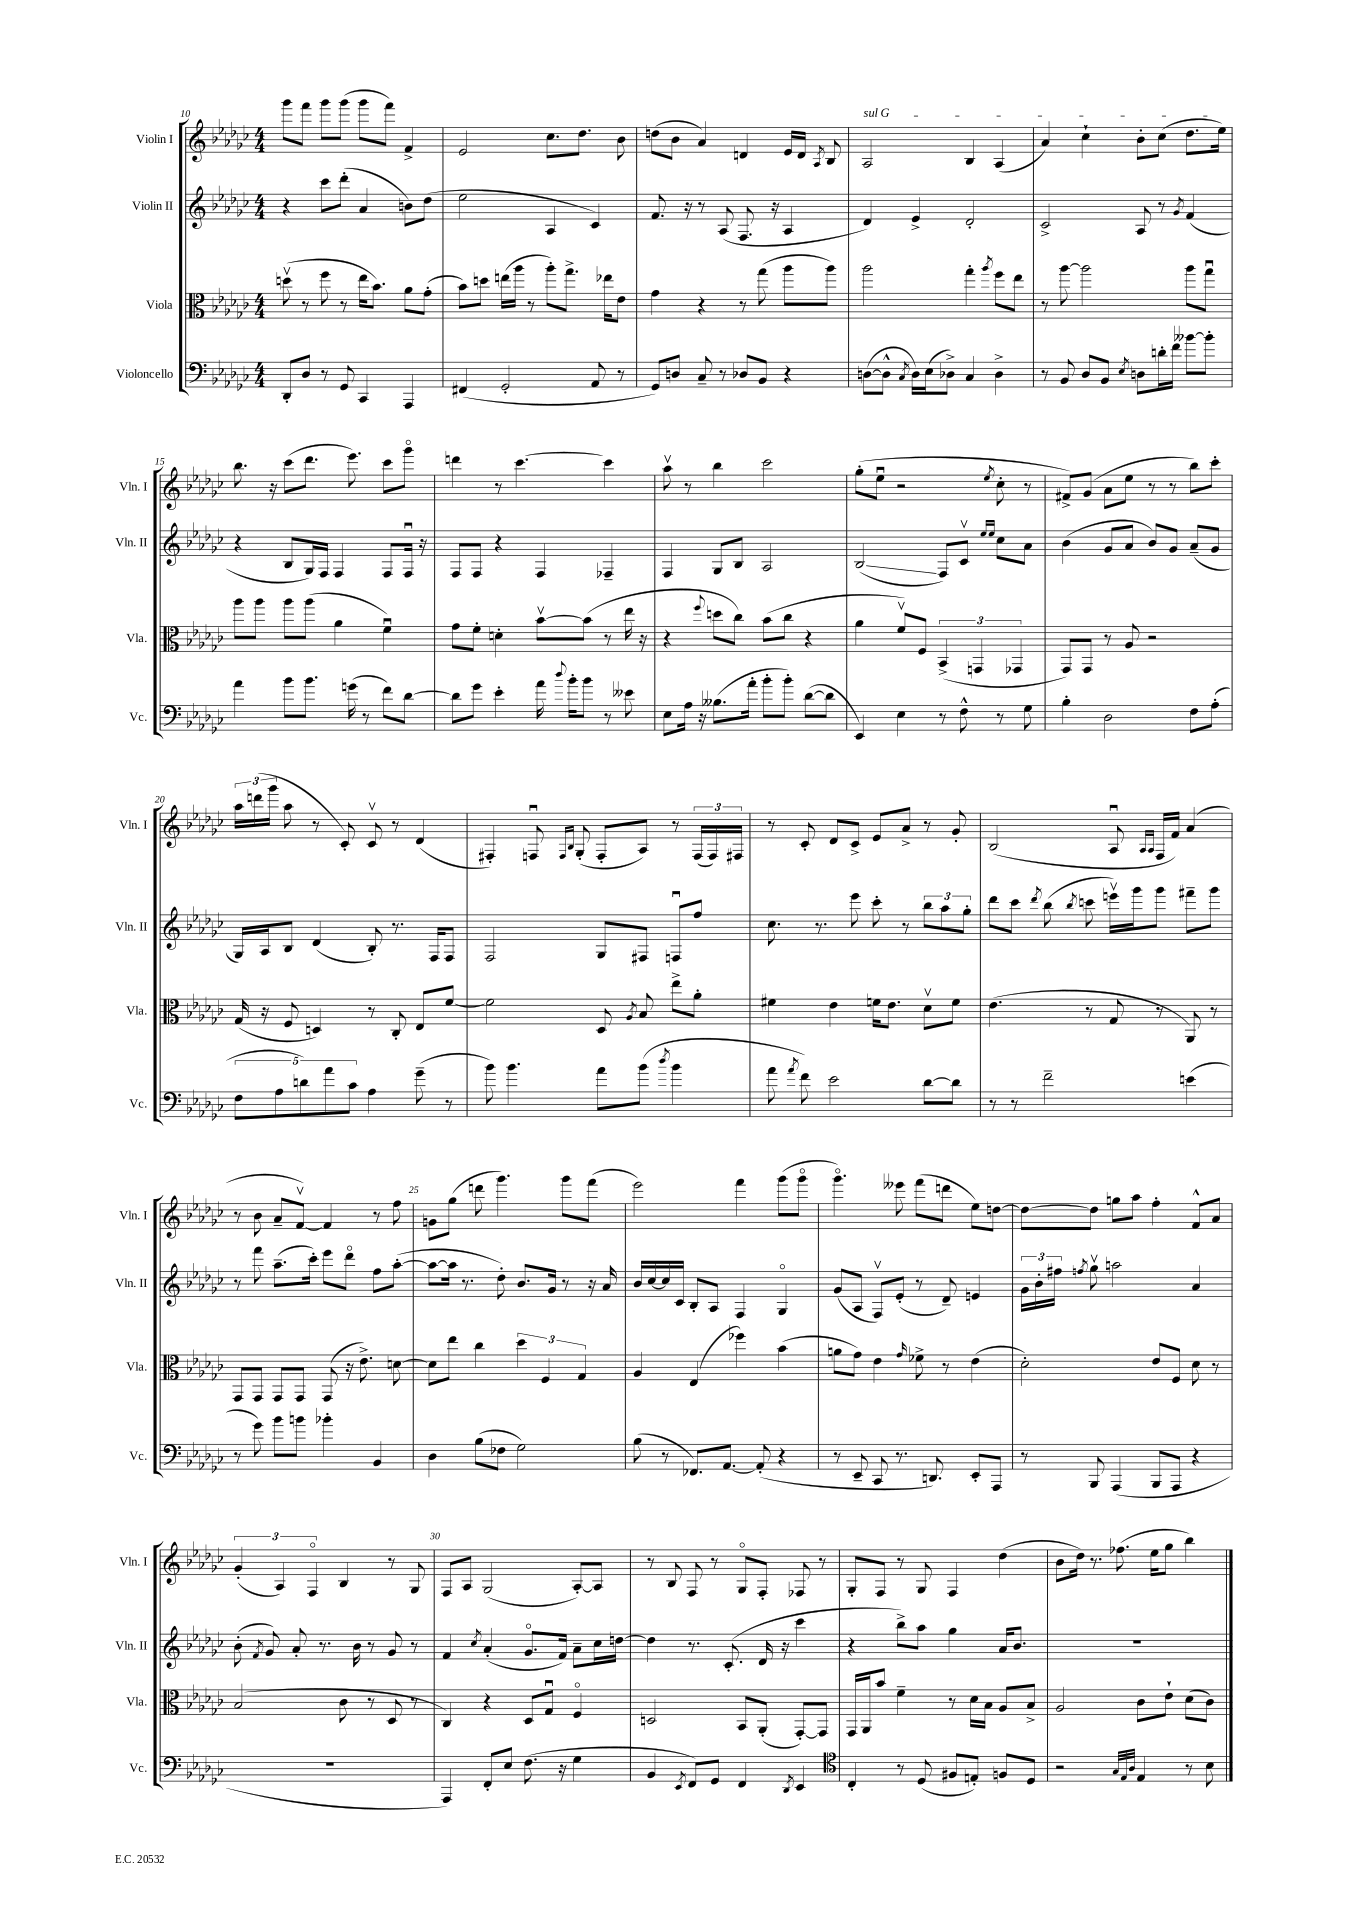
<<
\new StaffGroup <<
\new Staff = "s0" \with { instrumentName = "Violin I" shortInstrumentName = "Vln. I" } {
    \clef treble \key ges \major \numericTimeSignature \time 4/4
    \autoBeamOff ges'''8[ f'''8] ges'''8[ ges'''8]( ges'''8[ f'''8]) f'4-> |
    ees'2 ces''8.[ des''8.] bes'8 |
    d''8[( bes'8] aes'4) d'4 ees'16[ d'16] \acciaccatura { aes8 } bes8 |
    \once \override TextSpanner.bound-details.left.text = \markup { \italic "sul G" } aes2\startTextSpan bes4 aes4( |
    aes'4) ces''4-! bes'8[-. ces''8]( des''8.[ ees''16]\stopTextSpan) |
    bes''8. r16 ces'''8[( des'''8.] ees'''8.) ces'''8[ ges'''8]\flageolet |
    d'''4 r8 ces'''4.~ ces'''4 |
    aes''8\upbow r8 bes''4 ces'''2 |
    ges''8[-.( ees''8]\downbow r2 \acciaccatura { ees''8 } ces''8-. r8 |
    fis'8[->) ges'8]( aes'8[ ees''8] r8 r8 bes''8[) ces'''8]-. |
    \tuplet 3/2 { aes''16[ d'''16( ges'''16] } aes''8 r8 ces'8-.) ces'8\upbow r8 des'4( |
    fis4-.) f8\downbow \grace { f16[ bes16] } ges8-.( f8[-. aes8]) r8 \tuplet 3/2 { f16[( f16) fis16] } |
    r8 ces'8-. des'8[ ces'8]-> ees'8[ aes'8]-> r8 ges'8-. |
    bes2( aes8\downbow \grace { aes16[ aes16] } f16[ f'16]) aes'4( |
    r8 bes'8 aes'8[-- f'8]~\upbow) f'4 r8 f''8 |
    g'8[ ges''8]( d'''8 ges'''4.) ges'''8[ f'''8]( |
    ees'''2) f'''4 ges'''8[( ges'''8]\flageolet |
    ges'''4.\flageolet) eeses'''8 f'''8[( d'''8] ees''8[) d''8]~ |
    d''8[~ d''8] g''8[ aes''8] f''4-. f'8[-^ aes'8] |
    \tuplet 3/2 { ges'4-.( aes4) f4\flageolet } bes4 r8 ges8 |
    f8[ aes8] ges2( aes8[~-.) aes8] |
    r8 bes8 f8 r8 ges8[\flageolet f8]-. fes8 r8 |
    ges8[-. f8] r8 ges8 f4 des''4( |
    bes'8[ des''16]) r8. fes''8.( ees''16[ ges''8] bes''4) \bar "|." |
}
\new Staff = "s1" \with { instrumentName = "Violin II" shortInstrumentName = "Vln. II" } {
    \clef treble \key ges \major \numericTimeSignature \time 4/4
    \autoBeamOff r4 ces'''8[ des'''8]-.( aes'4 b'8[) des''8]( |
    ees''2 aes4 ces'4) |
    f'8. r16 r8 aes8( f8. r16 aes4 |
    des'4) ees'4-> des'2-. |
    ces'2-> aes8 r8 \acciaccatura { ges'8 } f'4( |
    r4 bes8[ ges16) f16] f4 f8[ f16]\downbow r16 |
    f8[ f8] r4 f4 fes4-- |
    f4 ges8[ bes8] aes2 |
    bes2\glissando( f8[) ces'8]\upbow \grace { ees''16[ ees''16] } ces''8[ aes'8] |
    bes'4( ges'8[ aes'8] bes'8[) ges'8] aes'8[--( ges'8] |
    ges16[) aes16 bes8] des'4( bes8-.) r8. f16[ f8] |
    f2 ges8[ fis8] f8[\downbow f''8] |
    ces''8. r8. ees'''8 ces'''8-. r8 \tuplet 3/2 { bes''8[ aes''8 ges''8]-. } |
    des'''8[ ces'''8] \acciaccatura { des'''8 } bes''8( \acciaccatura { bes''8 } c'''8 e'''16[\upbow) ges'''16 ges'''8] fis'''8[-- ges'''8] |
    r8 f'''8 aes''8.[--( ces'''16]-.) ees'''8[ des'''8]\flageolet f''8[ aes''8]~-.( |
    aes''8[~ aes''16] r8. des''8-.) bes'8.[ ges'16] r8 r16 aes'16 |
    bes'16[ ces''16~ ces''16 ces'16] bes8[-. aes8] f4 ges4\flageolet |
    ges'8[( aes8] f8[\upbow) ees'8]-.( r8 des'8--) e'4 |
    \tuplet 3/2 { ges'16[ bes'16-. fis''16] } \acciaccatura { f''8 } ges''8\upbow a''2 aes'4 |
    bes'8-.( \acciaccatura { f'8 } ges'8) aes'8-. r8. bes'16 r8 ges'8 r8 |
    f'4 \acciaccatura { ces''8 } aes'4-.( ges'8.[\flageolet f'16]) aes'8[-- ces''16 d''16]~ |
    d''4 r8. ces'8.-.( des'16 r16 ces'''4 |
    r4 bes''8[->) aes''8] ges''4 aes'16[ bes'8.] |
    R1 \bar "|." |
}
\new Staff = "s2" \with { instrumentName = "Viola" shortInstrumentName = "Vla." } {
    \clef alto \key ges \major \numericTimeSignature \time 4/4
    \autoBeamOff d''8\upbow( r8 f''8 r8 ees''16[ bes'8.]) aes'8[ ges'8]-.( |
    bes'8[) d''8] e''16[( aes''16] r8 aes''8[-.) ges''8.]-> ees''16[ ees'8] |
    ges'4 r4 r8 ges''8( aes''8[ aes''8]) |
    aes''2 ges''4-. \acciaccatura { aes''8 } f''8[ ees''8] |
    r8 aes''8~ aes''2 aes''8[ ges''8]\downbow |
    aes''8[ aes''8] aes''8[ aes''8]( aes'4 f'4\downbow) |
    ges'8[ f'8]-. d'4-. bes'8[~\upbow bes'8]( r8 ees''16 r16 |
    r4 \appoggiatura { f''8 } d''8[ ces''8]) bes'8[( ces''8] r4 |
    aes'4 f'8[\upbow) f8] \tuplet 3/2 { bes,4->( g,4 ges,4 } |
    ges,8[) ges,8] r8 aes8 r2 |
    ges16( r16 f8 d4) r8 ces8-. ees8[ f'8]~ |
    f'2 des8 \acciaccatura { aes8 } bes8 ees''8[-> aes'8]-. |
    fis'4 ees'4 f'16[ ees'8.] des'8[\upbow f'8] |
    ees'4.( r8 ges8 r8 aes,8) r8 |
    ges,8[ ges,8] ges,8[ ges,8] ges,8( r16 ees'8.->) d'8~ |
    d'8[ ees''8] ces''4 \tuplet 3/2 { des''4 f4 ges4 } |
    aes4 ees4( fes''4) bes'4( |
    a'8[ ges'8]) ees'4 \grace { ges'16 } fes'8-> r8 ees'4( |
    des'2-.) ees'8[ f8] des'8 r8 |
    bes2( ces'8 r8 des8 r8 |
    ces4) r4 des8[ ges8]\downbow f4\flageolet |
    d2 bes,8[ aes,8]-.( ges,8[~-.) ges,8] |
    ges,16[ aes,16 bes'8] f'4-- r8 des'16[ bes16] aes8[ bes8]-> |
    aes2 ces'8[ ees'8]-! des'8[( ces'8]) \bar "|." |
}
\new Staff = "s3" \with { instrumentName = "Violoncello" shortInstrumentName = "Vc." } {
    \clef bass \key ges \major \numericTimeSignature \time 4/4
    \autoBeamOff des,8[-. des8] r8 ges,8 ces,4 aes,,4 |
    fis,4( ges,2-. aes,8 r8 |
    ges,8[) d8] ces8-- r8 des8[ bes,8] r4 |
    d8[~( d8]-^ \acciaccatura { ces8 } d16[) ees16( des8]->) ces4 des4-> |
    r8 bes,8 des8[ bes,8] \acciaccatura { ees8 } d8[ d'16-. f'16] beses'8[~ beses'8]-. |
    aes'4 bes'8[ bes'8.] g'16( r8 f'8[) des'8]~ |
    des'8[ ges'8] ees'4-. aes'16 \appoggiatura { des''8 } bes'16[-. bes'8] r8 eeses'8 |
    ees8[ aes16] r16 beses8.[( aes'16]-. bes'8[-. bes'8]-.) des'8[~( des'8] |
    ees,4) ees4 r8 f8-^ r8 ges8 |
    bes4-. des2 f8[ aes8]-.( |
    \tuplet 5/4 { f8[ aes8 d'8) aes'8 ces'8] } aes4 ges'8--( r8 |
    bes'8) bes'4. aes'8[ bes'8]( \acciaccatura { des''8 } bes'4 |
    aes'8 \acciaccatura { aes'8 } f'8) ees'2 des'8[~ des'8] |
    r8 r8 f'2-- e'4( |
    r8 ges'8) bes'8[ b'8] bes'4-. bes,4 |
    des4 bes8[( fes8] ges2) |
    bes8( r8 fes,8.[) aes,8.]~ aes,8-.( r4 |
    r8 ees,8-- ces,8 r8. d,8.) ees,8[-. aes,,8] |
    r8 bes,,8 aes,,4( bes,,8[ aes,,8] r4 |
    R1 |
    aes,,4) f,8[-. ees8] f8.( r16 ges4 |
    bes,4 \acciaccatura { ees,8 } f,8[) ges,8] f,4 \acciaccatura { des,8 } ees,4 |
    \clef tenor ces4-. r8 des8( fis8[ e8]-.) f8[ des8] |
    r2 \grace { ges32[ ees32 aes32] } ees4 r8 bes8 \bar "|." |
}
>>
>>
\layout { \context { \Score currentBarNumber = #10 \override BarNumber.break-visibility = ##(#f #t #t) barNumberVisibility = #(every-nth-bar-number-visible 5) } }
